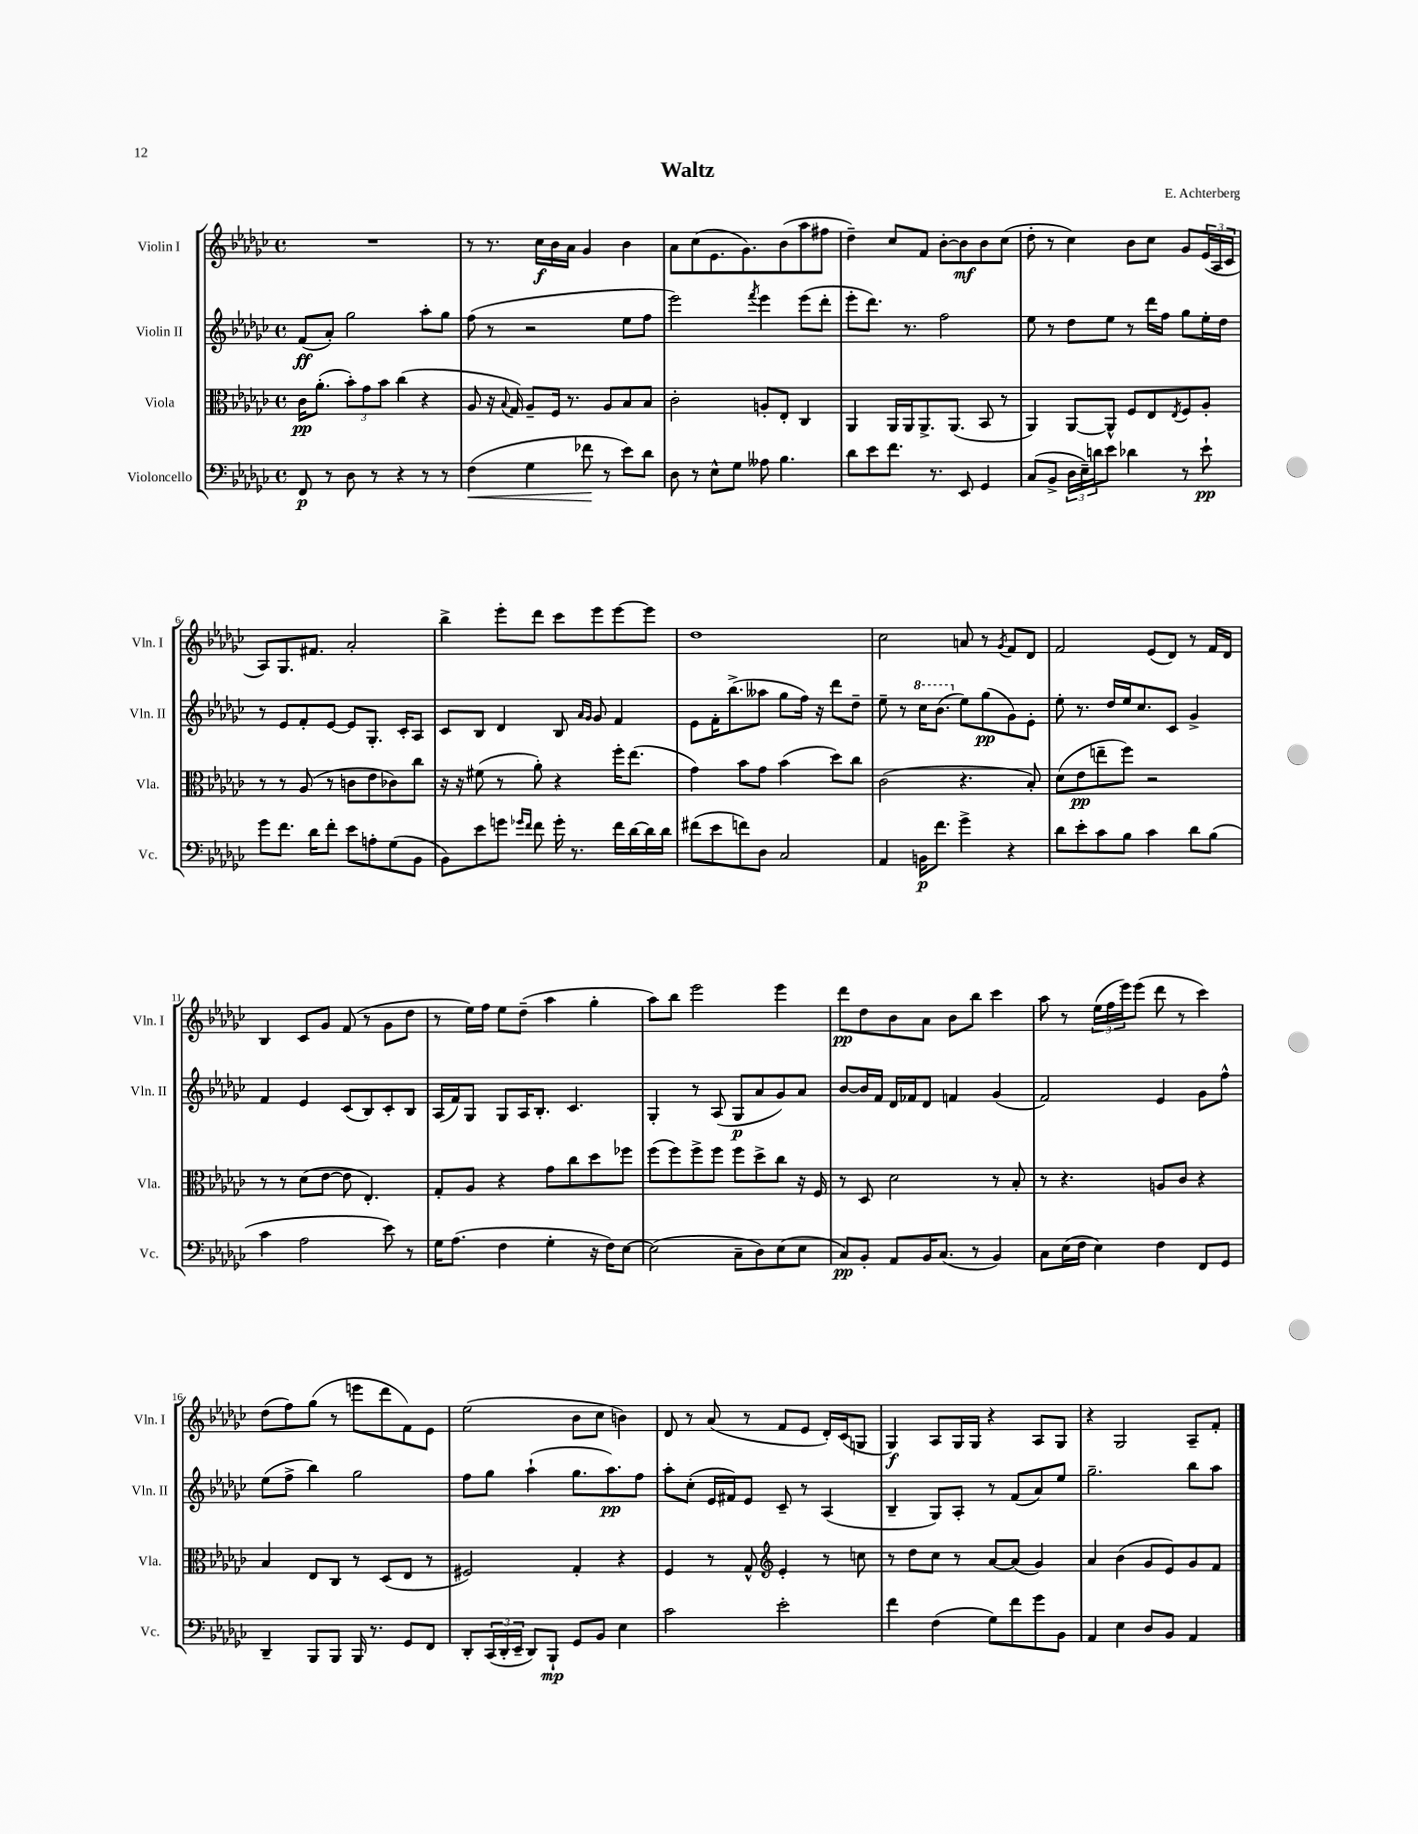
\header { title = "Waltz" composer = "E. Achterberg" }
<<
\new StaffGroup <<
\new Staff = "s0" \with { instrumentName = "Violin I" shortInstrumentName = "Vln. I" } {
    \clef treble \key ges \major \defaultTimeSignature \time 4/4
    R1 |
    r8 r8. ces''16\f bes'16 aes'16 ges'4 bes'4 |
    aes'8 ces''8( ees'8. ges'8.) bes'8( aes''8 fis''8 |
    des''4--) ces''8 f'8 bes'8~-. bes'8\mf bes'8 ces''8( |
    des''8-. r8 ces''4) bes'8 ces''8 ges'8 \tuplet 3/2 { ees'16( aes16 ces'16 } |
    aes8) ges8. fis'8. aes'2-. |
    bes''4-> ees'''8-. des'''8 ces'''8 ees'''8 ees'''8~ ees'''8 |
    des''1 |
    ces''2 a'8 r8 \acciaccatura { ges'8 } f'8 des'8 |
    f'2 ees'8( des'8) r8 f'16 des'16 |
    bes4 ces'8 ges'8 f'8( r8 ges'8 des''8 |
    r8 ees''16) f''16 ees''8 des''8--( aes''4 ges''4-. |
    aes''8) bes''8 ees'''2 ees'''4 |
    des'''8\pp des''8 bes'8 aes'8 bes'8 bes''8 ces'''4 |
    aes''8 r8 \tuplet 3/2 { ees''16( f''16 ees'''16) } ees'''8( des'''8 r8 ces'''4) |
    des''8( f''8) ges''8( r8 e'''8 des'''8 f'8) ees'8 |
    ees''2( bes'8 ces''8 b'4) |
    des'8 r8 aes'8( r8 f'8 ees'8 des'16-.) ces'16( g8 |
    ges4\f) aes8 ges16 ges16 r4 aes8 ges8 |
    r4 ges2 aes8-- f'8-. \bar "|." |
}
\new Staff = "s1" \with { instrumentName = "Violin II" shortInstrumentName = "Vln. II" } {
    \clef treble \key ges \major \defaultTimeSignature \time 4/4
    f'8\ff( aes'8-.) ges''2 aes''8-. ges''8 |
    f''8( r8 r2 ees''8 f''8 |
    ees'''2) \acciaccatura { f'''8 } ees'''4 ees'''8( des'''8-. |
    ees'''8-. des'''8.) r8. f''2 |
    ees''8 r8 des''8 ees''8 r8 des'''16 f''16 ges''8 ees''16-. des''16 |
    r8 ees'8 f'8-. ees'8~ ees'8 ges8.-. ces'16-. aes8 |
    ces'8 bes8 des'4 bes8 \grace { aes'16 ges'16 } ges'8 f'4 |
    ees'8 f'16-. bes''8.->( aeses''8 ges''8 f''16) r16 des'''8 des''8-- |
    ees''8-- r8 \ottava #1 ces'''16 bes''8.( \ottava #0 ees''8) ges''8\pp( ges'8) ees'8-. |
    ees''8-. r8. des''16 ees''16 ces''8. ces'8 ges'4-> |
    f'4 ees'4 ces'8( bes8) ces'8-. bes8 |
    aes16( f'16) ges8 ges8 aes16 bes8.-. ces'4. |
    ges4-. r8 aes8( ges8\p aes'8 ges'8) aes'8 |
    bes'8~ bes'16 f'16 des'16 fes'16 des'8 f'4 ges'4( |
    f'2) ees'4 ges'8 f''8-^ |
    ees''8( f''8-> bes''4) ges''2 |
    f''8 ges''8 aes''4-!( ges''8. aes''8.\pp) f''8 |
    aes''8-. ces''8-.( ees'16 fis'16) ees'8 ces'8-- r8 aes4( |
    bes4-- ges8) aes8-. r8 f'8( aes'8) ees''8 |
    ges''2.-- bes''8 aes''8 \bar "|." |
}
\new Staff = "s2" \with { instrumentName = "Viola" shortInstrumentName = "Vla." } {
    \clef alto \key ges \major \defaultTimeSignature \time 4/4
    ces'16\pp aes'8.-.( \tuplet 3/2 { bes'8-.) ges'8 bes'8 } ces''4( r4 |
    aes8 r16 \appoggiatura { bes8 } ges16) aes8-- f16 r8. aes8 bes8 bes8 |
    ces'2-. a8-. ees8-. ces4 |
    aes,4 aes,16 aes,16 aes,8.-> aes,8.( bes,8 r8 |
    aes,4) aes,8~ aes,8-^ f8 ees8 \acciaccatura { ees8 } f8 aes8-. |
    r8 r8 aes8( r8 c'8 ees'8 ces'8) ces''8 |
    r16 r16 fis'8( r8 aes'8-.) r4 f''16-. ees''8.( |
    ges'4) bes'8 ges'8 bes'4( des''8) ces''8 |
    ces'2( r4. bes8-.) |
    des'8( ees'8\pp e''8-- f''8) r2 |
    r8 r8 des'8( ees'8~ ees'8 ees4.-.) |
    ges8-. aes8 r4 ges'8 ces''8 des''8 fes''8 |
    f''8( f''8) f''8-> f''8 f''8 des''8-> ces''8 r16 f16 |
    r8 des8 des'2 r8 bes8-. |
    r8 r4. a8 ces'8 r4 |
    bes4 ees8 ces8 r8 des8( ees8 r8 |
    fis2) ges4-. r4 |
    f4 r8 ges8-^ \clef treble ees'4-. r8 c''8 |
    r8 des''8 ces''8 r8 aes'8~ aes'8( ges'4) |
    aes'4 bes'4( ges'8 ees'8) ges'8 f'8 \bar "|." |
}
\new Staff = "s3" \with { instrumentName = "Violoncello" shortInstrumentName = "Vc." } {
    \clef bass \key ges \major \defaultTimeSignature \time 4/4
    f,8\p r8 des8 r8 r4 r8 r8 |
    f4\<( ges4 fes'8\! r8 ees'8) des'8 |
    des8 r8 ees8-^ ges8 aeses8 bes4. |
    des'8 ees'8 f'8. r8. ees,8 ges,4 |
    ces8( bes,8-> \tuplet 3/2 { des16 ees16--) d'16 } ees'8 des'4 r8 ees'8-!\pp |
    ges'8 f'8. des'16 f'8-. ees'8 a8-. ges8( bes,8 |
    bes,8) ees'8 g'8 \grace { ges'16 f'16 } f'8 ges'16-. r8. f'16 des'16~ des'16 des'16 |
    fis'8( ees'8 f'8) des8 ces2 |
    aes,4 b,16\p f'8. ges'4-> r4 |
    des'8 ees'8-. ces'8 bes8 ces'4 des'8 bes8( |
    ces'4 aes2 ees'8) r8 |
    ges16 aes8.( f4 ges4-. r16 f16) ees8~ |
    ees2( ces8-- des8) ees8( ees8 |
    ces8\pp) bes,8-. aes,8 bes,16 ces8.( r8 bes,4) |
    ces8 ees16( f16 ees4) f4 f,8 ges,8 |
    des,4-- bes,,8 bes,,8 bes,,16 r8. ges,8 f,8 |
    des,8-. \tuplet 3/2 { ces,16( des,16-. ees,16-- } des,8) bes,,8-!\mp ges,8 bes,8 ees4 |
    ces'2 ees'2-. |
    f'4 f4( ges8) f'8 ges'8 bes,8 |
    aes,4 ees4 des8 bes,8 aes,4 \bar "|." |
}
>>
>>
